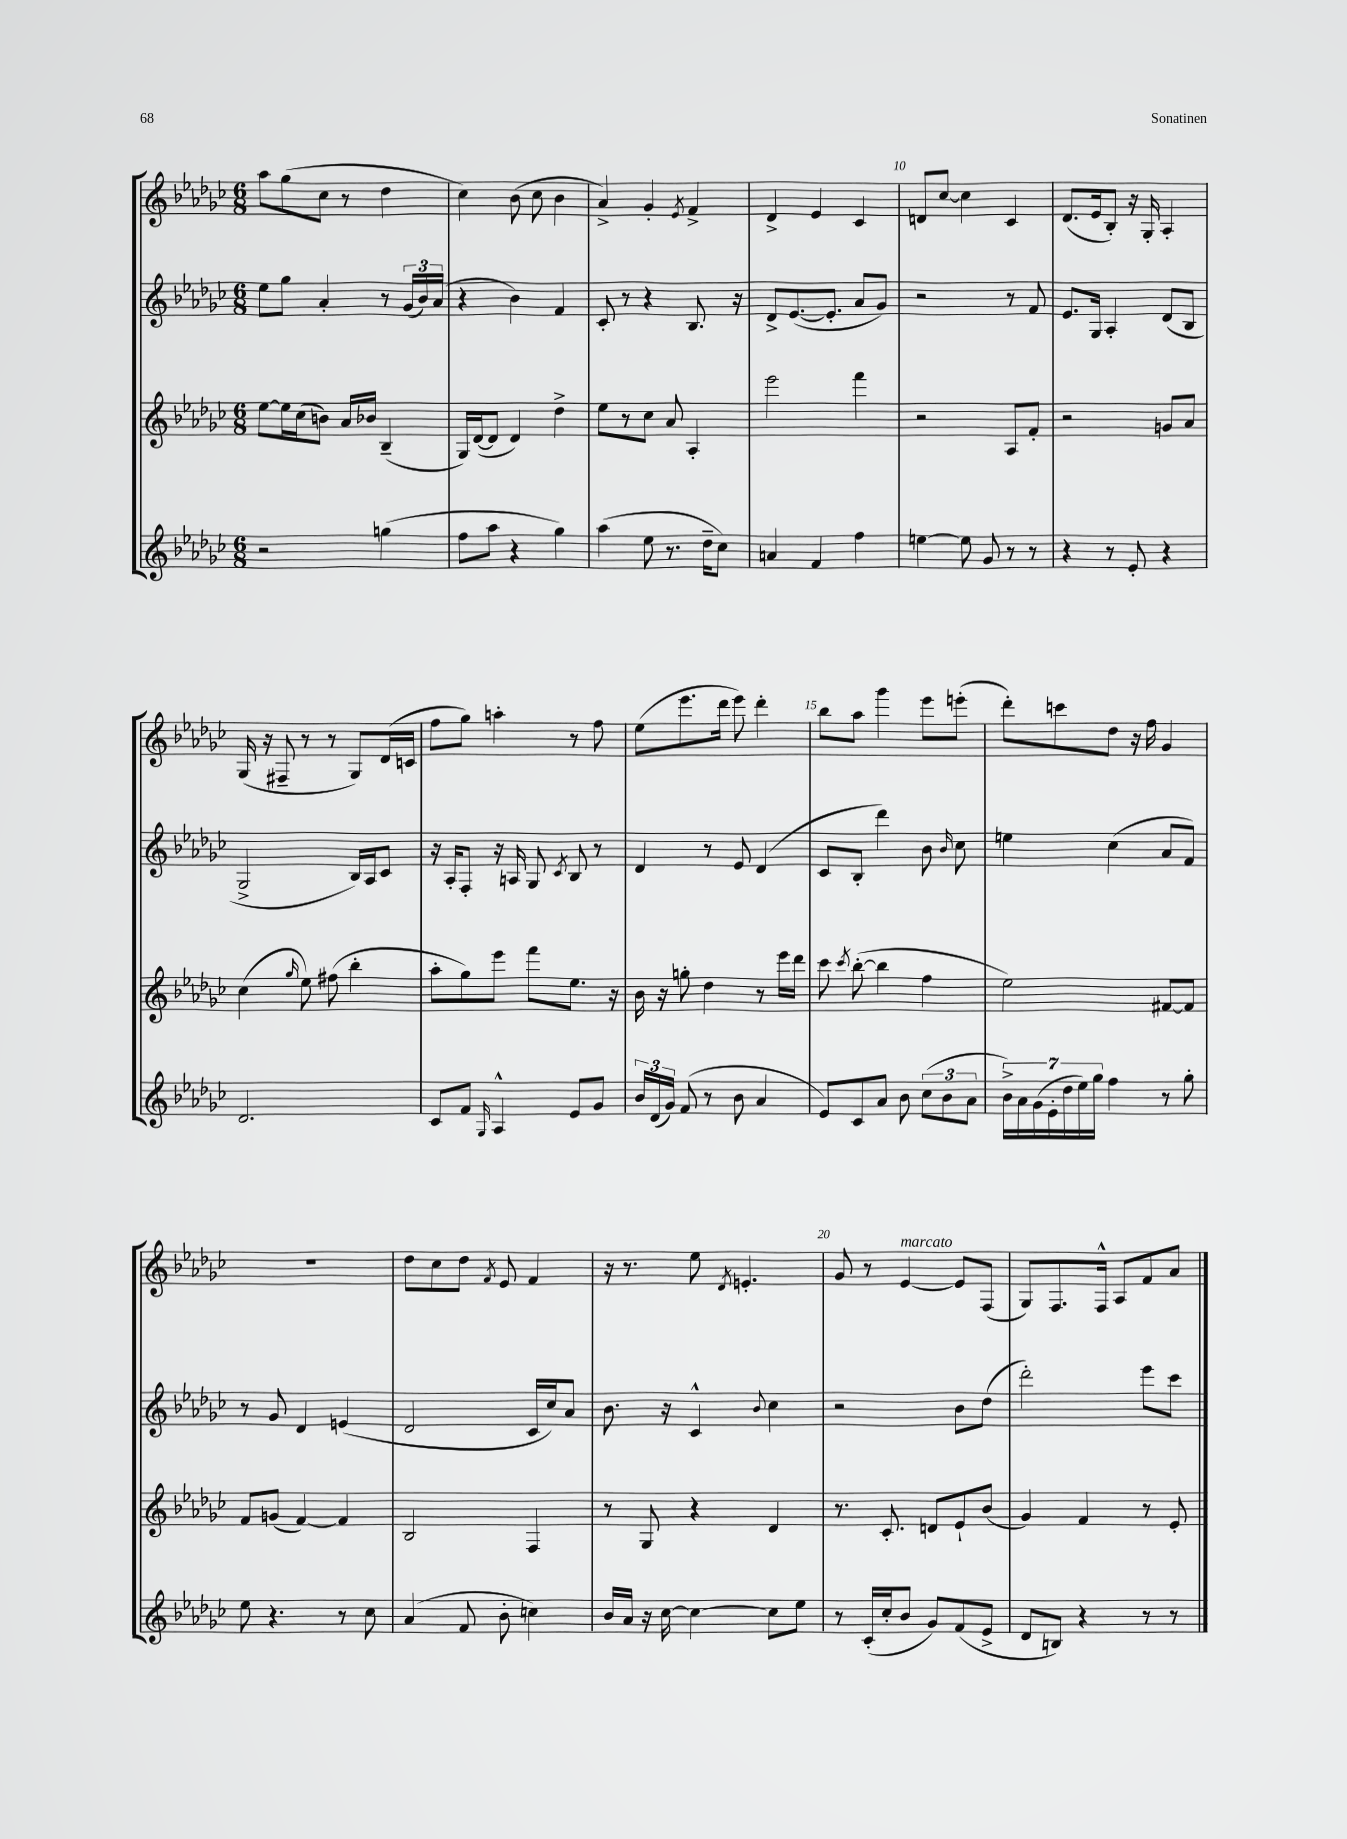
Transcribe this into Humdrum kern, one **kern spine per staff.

**kern	**kern	**kern	**kern
*part4	*part3	*part2	*part1
*staff4	*staff3	*staff2	*staff1
*clefG2	*clefG2	*clefG2	*clefG2
*k[b-e-a-d-g-c-]	*k[b-e-a-d-g-c-]	*k[b-e-a-d-g-c-]	*k[b-e-a-d-g-c-]
*M6/8	*M6/8	*M6/8	*M6/8
=6	=6	=6	=6
2r	[8ee-\L	8ee-\L	8aa-\L
.	16ee-\L]	8gg-\J	(8gg-\
.	(16cc-\J	.	.
.	8bn\J)	4a-'/	8cc-\J
.	16a-/LL	.	8r
.	16b-X/JJ	.	.
(4ggn\	(4B-~/	8r	4dd-\
.	.	(24g-/LL	.
.	.	24b-/)	.
.	.	(24a-/JJ	.
=7	=7	=7	=7
8ff\L	16G-/LL)	4r	4cc-\)
.	([16d-/J	.	.
8aa-\J	8d-/J]	.	.
4r	4d-/)	4b-\)	(8b-\
.	.	.	8cc-\
4gg-\)	4dd-^\	4f/	4b-\
=8	=8	=8	=8
(4aa-\	8ee-\L	8c-'/	4a-^/)
.	8r	8r	.
8ee-\	8cc-\J	4r	4g-'/
8.r	8a-/	.	.
.	.	.	8qe-/
.	4A-'/	8.B-/	4f^/
16dd-~\KL	.	.	.
8cc-\J)	.	.	.
.	.	16r	.
=9	=9	=9	=9
4an/	2eee-\	8d-^/L	4d-^/
.	.	([8.e-/	.
4f/	.	.	4e-/
.	.	8.e-'/J]	.
4ff\	4fff\	8a-/L	4c-/
.	.	8g-/J)	.
=10	=10	=10	=10
[4een\	2r	2r	8dn/L
.	.	.	[8cc-/J
8ee\]	.	.	4cc-\]
8g-/	.	.	.
8r	8A-/L	8r	4c-/
8r	8f'/J	8f/	.
=11	=11	=11	=11
4r	2r	8.e-/L	(8.d-/L
.	.	16G-/Jk	16e-/k
8r	.	4A-'/	8B-'/J)
8e-'/	.	.	16r
.	.	.	16G-'/
4r	8gn/L	(8d-/L	4A-'/
.	8a-/J	8B-/J	.
!!LO:LB:g=z
=12	=12	=12	=12
2.d-/	(4cc-\	2G-^/	(16G-/
.	.	.	16r
.	.	.	8F#X~/
.	16qqgg-/	.	.
.	8ee-\)	.	8r
.	(8ff#X\	.	8r
.	4bb-'\	16B-/LL)	8G-/L)
.	.	16A-/J	.
.	.	8c-/J	(16d-/L
.	.	.	16cn/JJ
=13	=13	=13	=13
8c-/L	8aa-'\L	16r	8ff\L
.	.	16A-'/KL	.
8f/J	8gg-\)	8F'/J	8gg-\J)
16qqG-/	.	.	.
4A-^^/	8eee-\J	16r	4aan'\
.	.	16An/	.
.	8fff\L	8G-/	.
.	.	8qc-/	.
8e-/L	8.ee-\J	8B-/	8r
8g-/J	.	8r	8ff\
.	16r	.	.
=14	=14	=14	=14
24b-/LL	16b-\	4d-/	(8ee-\L
(24d-/	.	.	.
.	16r	.	.
24g-/JJ)	.	.	.
(8f/	8ggn'\	.	8.eee-\
8r	4dd-\	8r	.
.	.	.	16ddd-\Jk
8b-\	.	8e-/	8eee-\)
4a-/	8r	(4d-/	4ddd-'\
.	16eee-\LL	.	.
.	16ddd-\JJ	.	.
=15	=15	=15	=15
8e-/L)	8ccc-\	8c-/L	8bb-\L
.	8qccc-/	.	.
8c-/	([8bb-'\	8B-'/J	8aa-\J
8a-/J	4bb-\]	4ddd-\)	4ggg-\
8b-\	.	.	.
(12cc-\L	4ff\	8b-\	8eee-\L
12b-\	.	.	.
.	.	16qqb-/	.
.	.	8cc-\	(8eeen'\J
12a-\J	.	.	.
=16	=16	=16	=16
28b-^\LL)	2ee-\)	4een\	8ddd-'\L)
28a-\	.	.	.
(28g-\	.	.	.
28e-'\	.	.	.
.	.	.	8cccn\
28dd-\	.	.	.
28ee-\)	.	.	.
28gg-\JJ	.	.	.
4ff\	.	(4cc-\	8dd-\J
.	.	.	16r
.	.	.	16ff\
8r	[8f#X/L	8a-/L	4g-/
8gg-'\	8f#/J]	8f/J)	.
!!LO:LB:g=z
=17	=17	=17	=17
8ee-\	8f/L	8r	2.r
4.r	(8gn/J	8g-/	.
.	[4f/)	4d-/	.
8r	4f/]	(4en/	.
8cc-\	.	.	.
=18	=18	=18	=18
(4a-/	2B-/	2d-/	8dd-\L
.	.	.	8cc-\
8f/	.	.	8dd-\J
.	.	.	8qf/
8b-'\	.	.	8e-/
4ccn\)	4F/	16c-/LL	4f/
.	.	16cc-/J)	.
.	.	8a-/J	.
=19	=19	=19	=19
16b-/LL	8r	8.b-\	16r
16a-/JJ	.	.	8.r
16r	8G-/	.	.
[16cc-\	.	16r	.
4cc-\_	4r	4c-^^/	8ee-\
.	.	.	8qd-/
.	.	.	4.en'/
.	.	8qqb-/	.
8cc-\L]	4d-/	4cc-\	.
8ee-\J	.	.	.
=20	=20	=20	=20
8r	8.r	2r	8g-/
(16c-'/LL	.	.	8r
16cc-'/J	8.c-'/	.	.
!	!	!	!LO:TX:a:i:t=marcato
8b-/J	.	.	[4e-/
8g-/L)	8dn/L	.	.
(8f/	8e-`/	8b-\L	8e-/L]
8e-^/J	(8b-/J	(8dd-\J	(8F/J
=21	=21	=21	=21
8d-/L	4g-/)	2ddd-'\)	8G-/L)
8Bn/J)	.	.	8.F/
4r	4f/	.	.
.	.	.	16F^^/Jk
.	.	.	8A-/L
8r	8r	8eee-\L	8f/
8r	8e-'/	8ccc-\J	8a-/J
==	==	==	==
*-	*-	*-	*-
